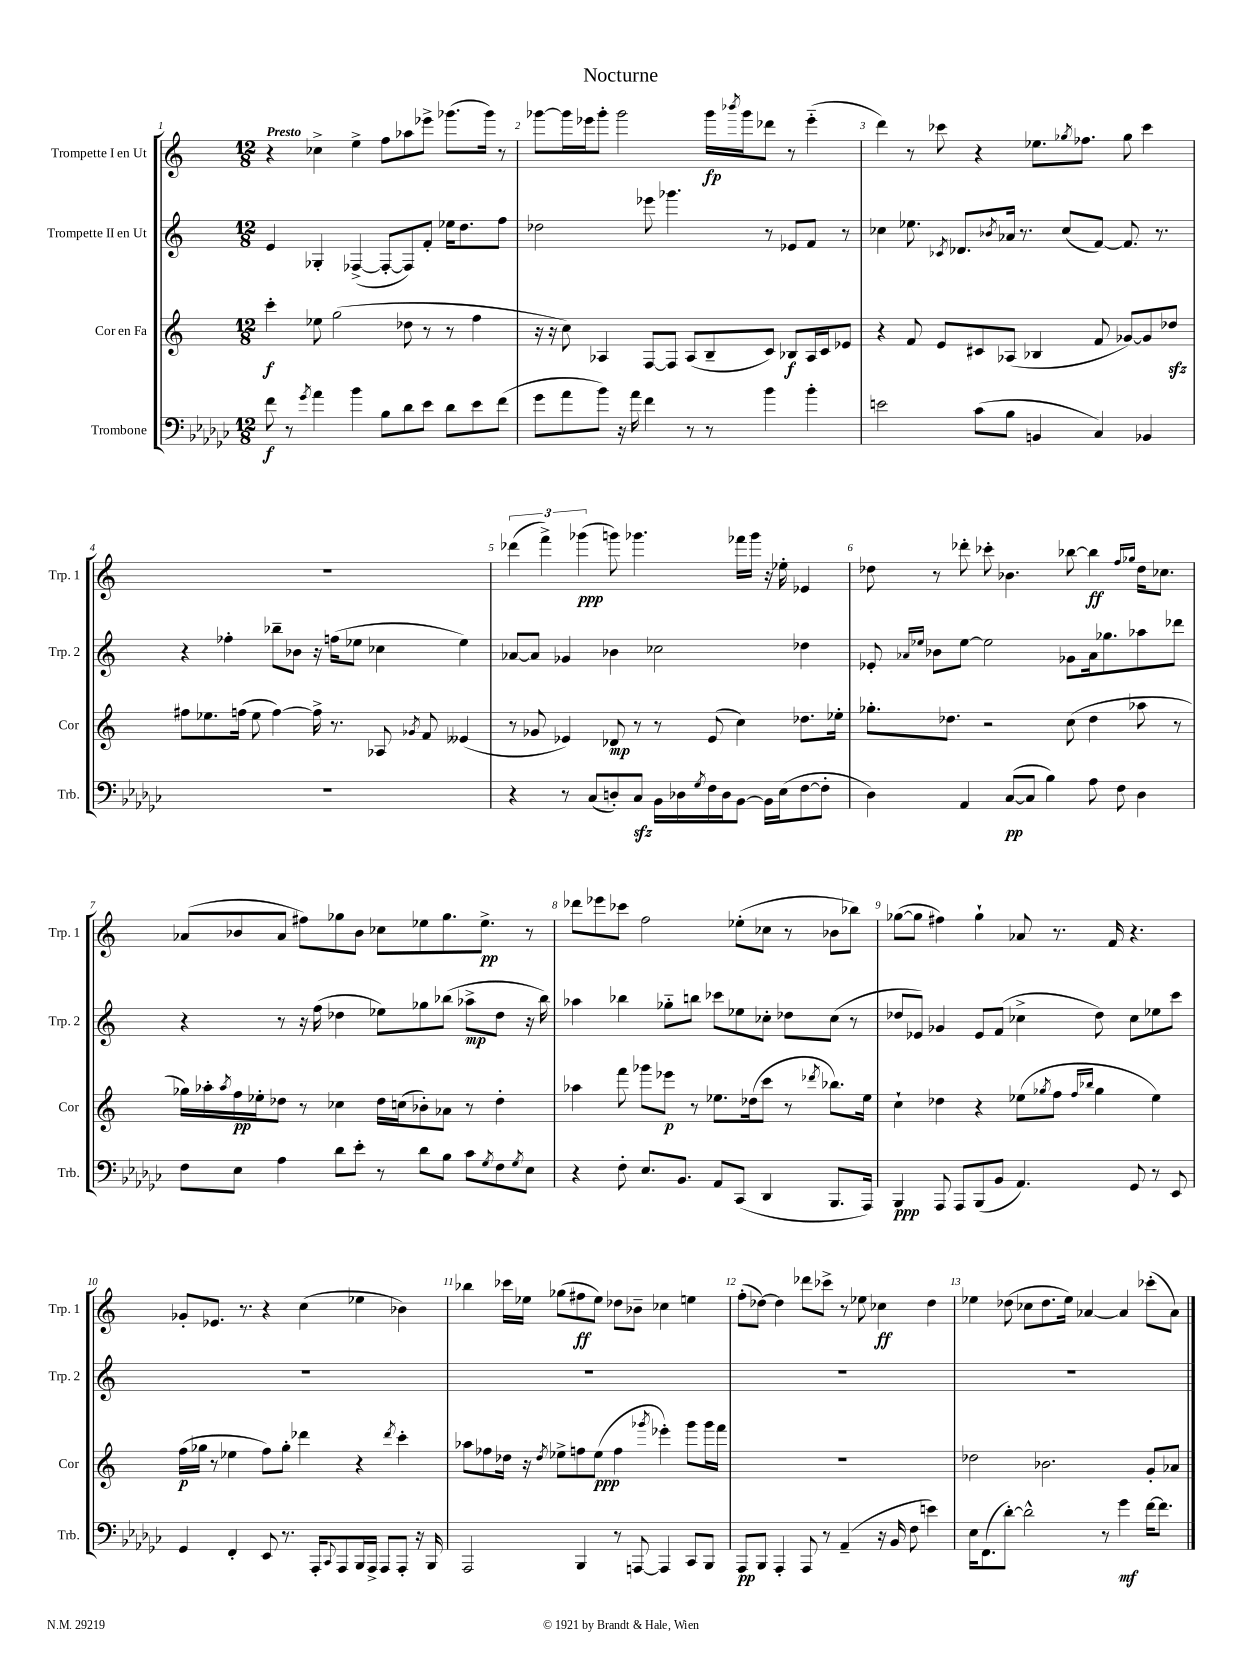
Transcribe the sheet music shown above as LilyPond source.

\header { title = "Nocturne" }
<<
\new StaffGroup <<
\new Staff = "s0" \with { instrumentName = "Trompette I en Ut" shortInstrumentName = "Trp. 1" } {
    \clef treble \key c \major \numericTimeSignature \time 12/8 \tempo "Presto"
    r4 ces''4-> e''4-> f''8 aes''8 ees'''8-> ges'''8.( ges'''16) r8 |
    ges'''8~ ges'''16 ees'''16 ges'''8-. ges'''2 ges'''16\fp \acciaccatura { bes'''8 } ges'''16 des'''8 r8 ees'''4-_( |
    d'''4) r8 ces'''8 r4 ees''8. \acciaccatura { ges''8 } fes''8. ges''8 ces'''4 |
    R1. |
    \tuplet 3/2 { des'''4( f'''4->) ges'''4\ppp( } g'''8) ges'''4. fes'''16 ges'''16 r16 ees''16-. ees'4 |
    des''8 r8 des'''8-. ces'''8-. bes'4. bes''8~ bes''4\ff \grace { f''16 ges''16 } des''16 ces''8. |
    aes'8( bes'8 aes'8 fis''8) ges''8 bes'8 ces''8 ees''8 ges''8. ees''8.->\pp r8 |
    des'''8 ees'''8 ces'''8 f''2 ees''8-.( ces''8 r8 bes'8 bes''8) |
    ges''8~( ges''8 fis''4) ges''4-! aes'8 r8. f'16 r4. |
    ges'8-. ees'8. r8. r4 c''4( ees''4 bes'4) |
    bes''4 ces'''16 ees''16 ges''8( fis''8\ff ees''8) des''8 bes'8-- ces''4 e''4 |
    f''8-.( des''8~) des''4 des'''8 ces'''8-> r8 ees''8 ces''4\ff des''4 |
    ees''4 des''8( ces''8 des''8. ees''16) aes'4~ aes'4 ces'''8-.( aes'8) \bar "|." |
}
\new Staff = "s1" \with { instrumentName = "Trompette II en Ut" shortInstrumentName = "Trp. 2" } {
    \clef treble \key c \major \numericTimeSignature \time 12/8
    e'4 ges4-. fes4~->( fes8~-. fes8) f'8-. ees''16 d''8. f''8 |
    des''2 ees'''8 ges'''4. r8 ees'8 f'8 r8 |
    ces''4 ees''8. \acciaccatura { ces'8 } des'8. \acciaccatura { bes'8 } aes'16 r8. ces''8( f'8~) f'8. r8. |
    r4 fes''4-. bes''8-- bes'8 r16 f''16( ees''8 ces''4 ees''4) |
    aes'8~ aes'8 ges'4 bes'4 ces''2 des''4 |
    ees'8-. \grace { aes'16 ees''16 } bes'8 ees''8~ ees''2 ges'8 aes'16 ges''8. aes''8 des'''8 |
    r4 r8 r16 f''16( des''4 ees''8) ges''8 bes''8( aes''8->\mp des''8 r16 bes''16) |
    aes''4 bes''4 ges''8-_ b''8 ces'''8 ees''8 ces''8-. des''8 ces''8( r8 |
    des''8 ees'8) ges'4 ees'8 f'8( ces''4-> des''8) ces''8 ees''8 c'''8 |
    R1. |
    R1. |
    R1. |
    R1. \bar "|." |
}
\new Staff = "s2" \with { instrumentName = "Cor en Fa" shortInstrumentName = "Cor" } {
    \clef treble \key c \major \numericTimeSignature \time 12/8
    c'''4-.\f ees''8 g''2( des''8 r8 r8 f''4 |
    r16 r16 c''8) aes4 f8~ f8 aes8( b8-- c'8) bes8\f aes16 c'16 ees'8 |
    r4 f'8 e'8 cis'8 aes8( bes4 f'8 ges'8~) ges'8 des''8\sfz |
    fis''8 ees''8. f''16( ees''8 f''4~) f''16-> r8. aes8 \acciaccatura { ges'8 } f'8 eeses'4( |
    r8 ges'8 ees'4) des'8\mp r8 r8 ees'8( c''4) des''8. ees''16-. |
    ges''8.-. des''8. r2 c''8( des''4 aes''8 r8 |
    ges''16) aes''16-. \acciaccatura { aes''8 } f''16\pp ees''16-. des''8 r8 ces''4 des''16 c''16( bes'8-.) aes'8 r8 des''4-. |
    aes''4 f'''8 ges'''8 ees'''8\p r8 ees''8. des''16( c'''8 r8 \acciaccatura { des'''8 } bes''8.) ees''16 |
    c''4-! des''4 r4 ees''8( \acciaccatura { ges''8 } f''8 \grace { f''16 bes''16 } ges''4 ees''4) |
    f''16\p( ges''16 r8 ees''4 f''8) ges''8-. des'''4 r4 \acciaccatura { des'''8 } c'''4-. |
    aes''8 fes''8 des''16 r16 \acciaccatura { des''8 } ees''8-> f''8 ees''8\ppp( f''4 \acciaccatura { ges'''8 } ees'''4-.) ges'''8 ges'''16 f'''16 |
    R1. |
    des''2 bes'2. g'8-. aes'8 \bar "|." |
}
\new Staff = "s3" \with { instrumentName = "Trombone" shortInstrumentName = "Trb." } {
    \clef bass \key ges \major \numericTimeSignature \time 12/8
    f'8\f r8 \acciaccatura { ges'8 } aes'4 bes'4 bes8 des'8 ees'8 des'8 ees'8 f'8( |
    ges'8 aes'8 bes'8) r16 aes'16 f'4 r8 r8 bes'4 bes'4-. |
    e'2 ces'8( bes8 b,4 ces4) bes,4 |
    R1. |
    r4 r8 ces8( d8-.) ces8\sfz bes,16 des16 \acciaccatura { ges8 } f16 des16 bes,8~ bes,16 ees16( f8~ f8-. |
    des4) aes,4 ces8~\pp( ces8 bes4) aes8 f8 des4 |
    f8 ees8 aes4 des'8 ees'8-. r8 des'8 bes8 ces'8 \acciaccatura { ges8 } f8 \acciaccatura { ges8 } ees8 |
    r4 f8-. ees8. bes,8. aes,8 ces,8( des,4 bes,,8. aes,,16) |
    bes,,4\ppp aes,,8 aes,,8 bes,,8( bes,8 aes,4.) ges,8 r8 ees,8 |
    ges,4 f,4-. ees,8 r8. aes,,16-. \appoggiatura { ces,8 } aes,,8 bes,,16 aes,,16-> aes,,8 aes,,8-. r16 bes,,16 |
    aes,,2 bes,,4 r8 a,,8~ a,,4 ces,8 bes,,8 |
    aes,,8\pp bes,,8 aes,,4-. aes,,8 r8 aes,4--( r16 bes,16 f8 e'4) |
    ees16 f,8.( des'8~-.) des'2-^ r8 ges'4\mf f'16~ f'8. \bar "|." |
}
>>
>>
\layout { \context { \Score \override BarNumber.break-visibility = ##(#f #t #t) barNumberVisibility = #all-bar-numbers-visible } }
